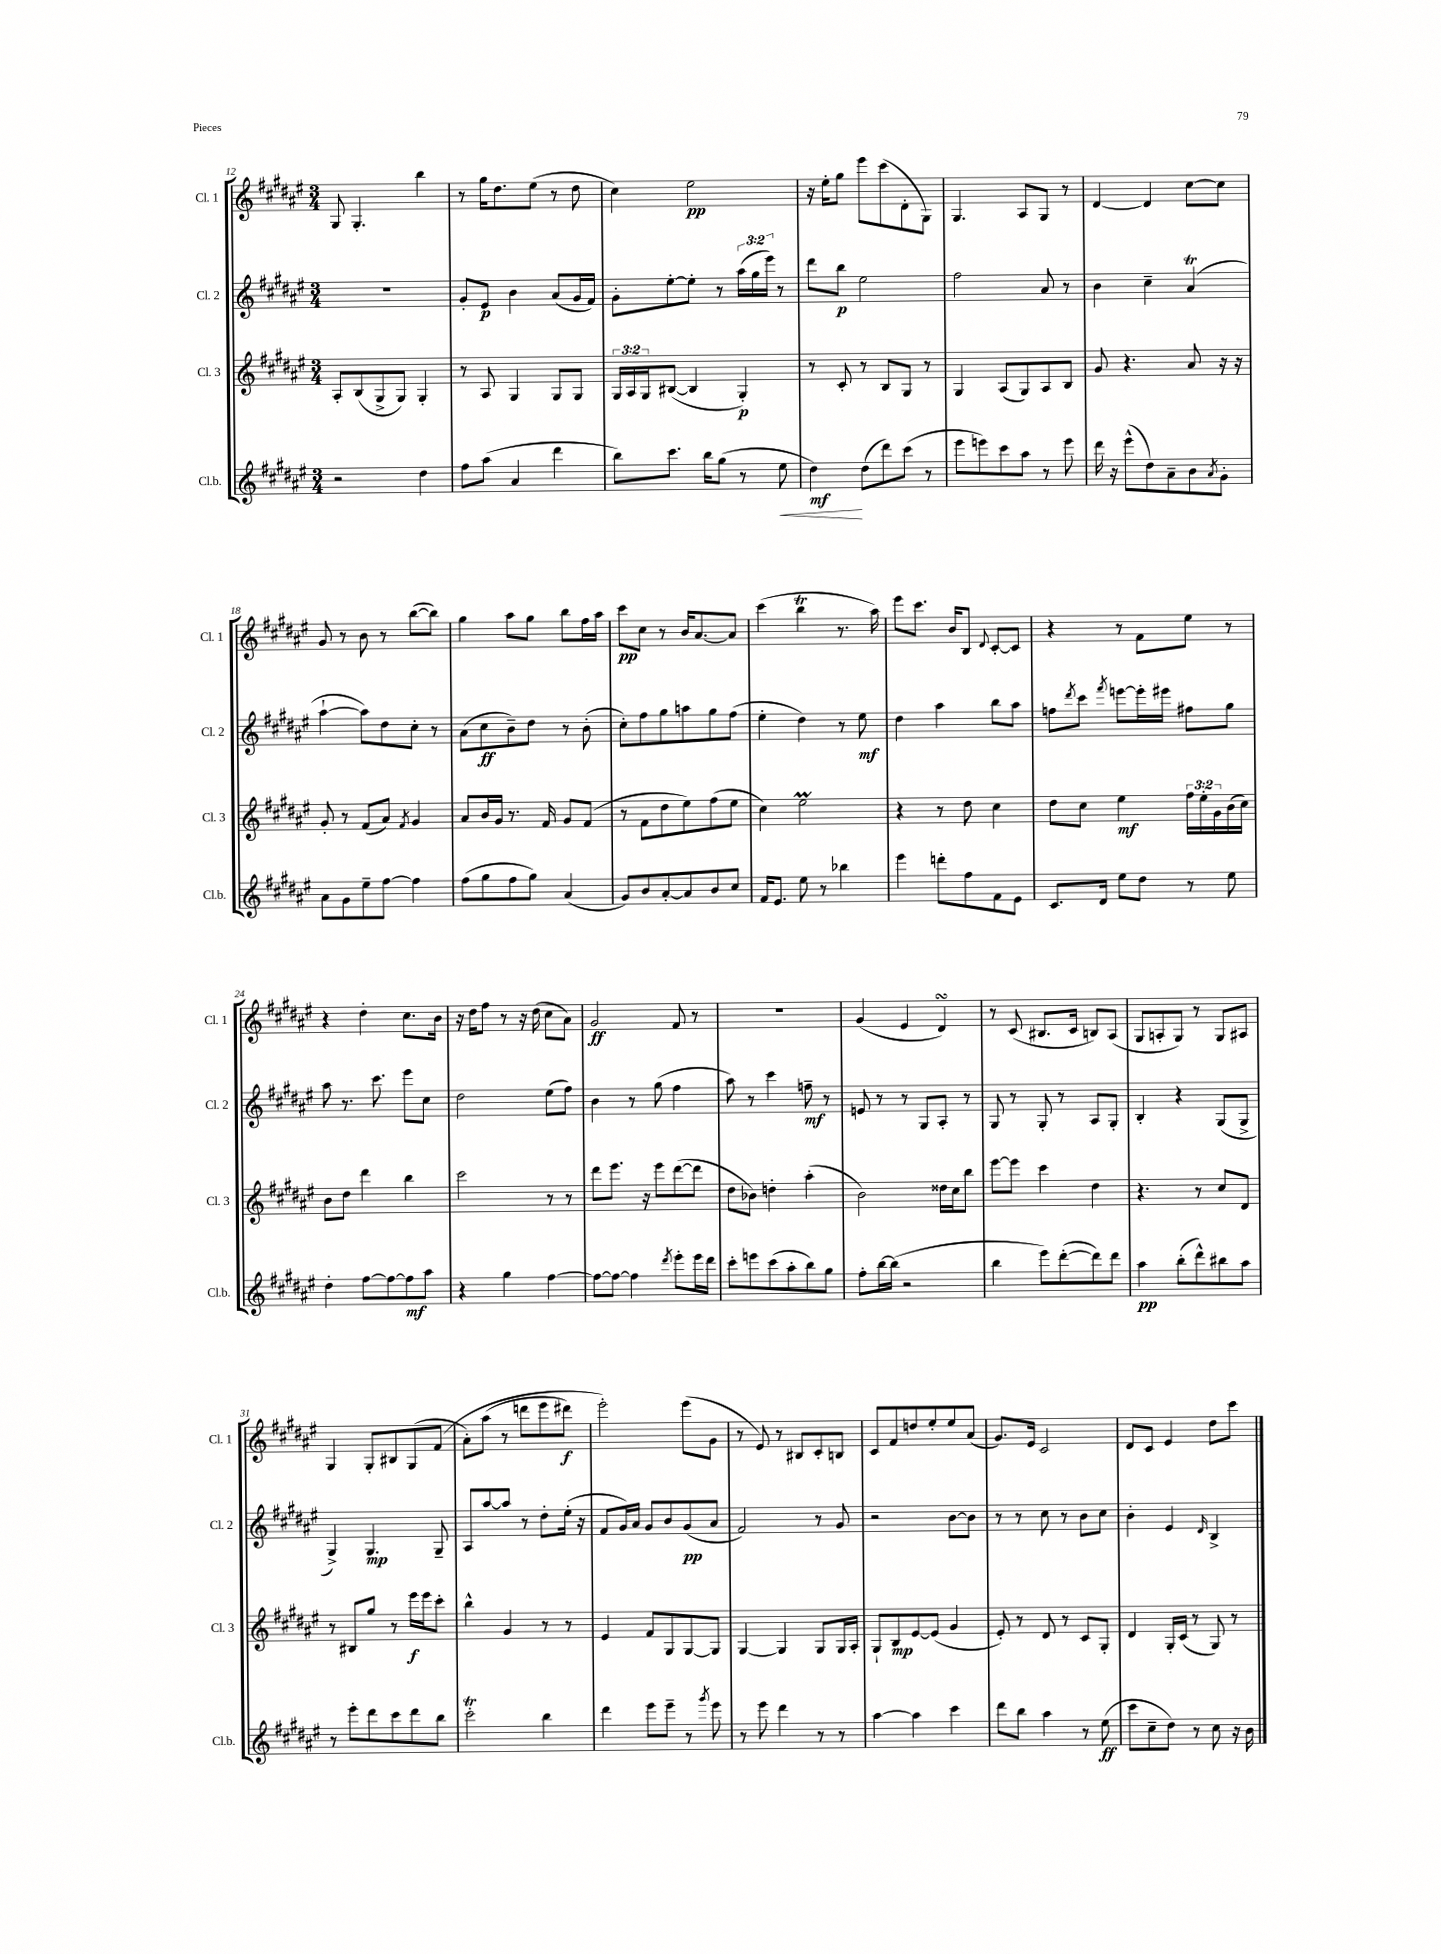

**kern	**kern	**kern	**kern
*staff4	*staff3	*staff2	*staff1
*clefG2	*clefG2	*clefG2	*clefG2
*k[f#c#g#d#a#e#]	*k[f#c#g#d#a#e#]	*k[f#c#g#d#a#e#]	*k[f#c#g#d#a#e#]
*M3/4	*M3/4	*M3/4	*M3/4
2r	8A#'	2.r	8G#
.	(8B	.	4.G#'
.	8G#^	.	.
.	8G#)	.	.
4dd#	4G#'	.	4bb
=	=	=	=
8ff#	8r	8g#'	8r
(8aa#	8A#	8e#	16gg#
.	.	.	8.dd#
4a#	4G#	4b	.
.	.	.	(8ee#
4ddd#	8G#	(8a#	8r
.	8G#	16g#	8dd#
.	.	16f#)	.
=	=	=	=
8bb)	24G#	8g#'	4cc#)
.	24A#	.	.
.	24G#	.	.
8.ccc#	([8B#	[8ee#'	.
.	4B#]	8ee#']	2ee#
16bb	.	.	.
(8gg#	.	8r	.
8r	4G#')	(24aa#	.
.	.	24gg#	.
.	.	24eee#)	.
8ee#	.	8r	.
=	=	=	=
4dd#)	8r	8ddd#	16r
.	.	.	16ee#'
.	8c#'	8bb	8gg#
(8dd#	8r	2ee#	8eee#
8ddd#)	8B	.	(8ccc#
(8ccc#	8G#	.	8d#'
8r	8r	.	8G#)
=	=	=	=
8eee#	4G#	2ff#	4.G#
8eee)	.	.	.
8ccc#	(8A#	.	.
8aa#	8G#)	.	8A#
8r	8A#	8a#	8G#
8eee	8B	8r	8r
=	=	=	=
16ddd#	8g#	4b	[4d#
16r	.	.	.
(8eee#^^	4.r	.	.
8dd#)	.	4cc#~	4d#]
8a#~	.	.	.
8b	8a#	(4a#	[8cc#
8qa#	.	.	.
8g#'	16r	.	8cc#]
.	16r	.	.
=	=	=	=
8a#	8g#'	[4aa#`	8g#
8g#	8r	.	8r
8ee#~	(8f#	8aa#])	8b
[8ff#	8a#)	8dd#	8r
.	8qf#	.	.
4ff#]	4g#	8cc#'	([8bb
.	.	8r	8bb])
=	=	=	=
(8ff#	8a#	(8a#	4gg#
8gg#	16b	8cc#	.
.	16g#	.	.
8ff#	8.r	8b~)	8aa#
8gg#)	.	8dd#	8gg#
.	16f#	.	.
(4a#	8g#	8r	8bb
.	(8f#	(8b'	16ff#
.	.	.	16aa#
=	=	=	=
8g#)	8r	8cc#')	8ccc#
8b	8f#	8ff#	8cc#
[8a#'	8dd#	8gg#	8r
8a#]	8ee#)	8aa	16b
.	.	.	[8.a#
8b	(8ff#	8gg#	.
8cc#	8ee#	(8ff#	8a#]
=	=	=	=
16f#	4cc#)	4ee#'	(4ccc#
8.e#	.	.	.
8ee#	2ee#	4dd#)	4bb
8r	.	.	.
4bb-	.	8r	8.r
.	.	8ee#	.
.	.	.	16aa#)
=	=	=	=
4eee#	4r	4dd#	8eee#
.	.	.	8.ccc#
8ddd'	8r	4aa#	.
.	.	.	16b
8ff#	8dd#	.	8B
.	.	.	8qqd#
8f#	4cc#	8bb	[8c#'
8e#	.	8aa#	8c#]
=	=	=	=
8.c#	8dd#	8ff	4r
.	.	8qddd#	.
.	8cc#	8ccc#	.
16d#	.	.	.
.	.	8qfff#	.
8ee#	4ee#	[8eee	8r
8dd#	.	16eee']	8f#
.	.	16eee#	.
8r	24ff#	8ff#	8ee#
.	24ee#'	.	.
.	24g#	.	.
8ee#	(16b	8gg#	8r
.	16cc#)	.	.
=	=	=	=
4dd#'	8b	8aa#	4r
.	8dd#	8.r	.
[8ff#	4ddd#	.	4dd#'
.	.	8.ccc#	.
8ff#_	.	.	.
8ff#]	4bb	8eee#	8.cc#
8aa#	.	8cc#	.
.	.	.	16b
=	=	=	=
4r	2ccc#	2dd#	16r
.	.	.	16dd#
.	.	.	8ff#
4gg#	.	.	8r
.	.	.	16r
.	.	.	(16dd#
[4ff#	8r	(8ee#	8cc#
.	8r	8ff#)	8a#)
=	=	=	=
8ff#_	8ddd#	4b	2g#
8ff#_	8.eee#	.	.
4ff#]	.	8r	.
.	16r	.	.
.	8eee#	(8gg#	.
8qddd#	.	.	.
8eee#'	([8ddd#	4ff#	8f#
16eee#	8ddd#]	.	8r
16ddd#	.	.	.
=	=	=	=
8ccc#'	8dd#	8aa#)	2.r
8eee	8b-)	8r	.
(8ccc#	4dd'	4ccc#	.
8aa#'	.	.	.
8bb)	(4aa#'	8ff~	.
8gg#	.	8r	.
=	=	=	=
8ff#'	2b)	8e	(4g#
[16bb	.	8r	.
(16bb]	.	.	.
2r	.	8r	4e#
.	.	8G#	.
.	16dd##	8A#'	4d#)
.	16cc#	.	.
.	8bb	8r	.
=	=	=	=
4bb	[8eee#	8G#	8r
.	8eee#]	8r	(8c#
8eee#)	4ccc#	8G#'	8.B#
([8ddd#'	.	8r	.
.	.	.	16c#
8ddd#])	4dd#	8A#	8B)
8ddd#	.	8G#'	(8A#
=	=	=	=
4aa#	4.r	4B'	8G#
.	.	.	8A'
(8bb'	.	4r	8G#)
8ddd#^^)	8r	.	8r
8bb#	8cc#	(8G#	8G#
8aa#	8d#	8G#^	8A#
=	=	=	=
8r	8r	4G#^)	4G#
8eee#'	8B#	.	.
8ddd#	8gg#	4.G#	8G#'
8ccc#	8r	.	8B#
8ddd#	16eee#	.	(8G#
.	16eee#	.	.
8bb	8ccc#'	8G#~	&(8f#
=	=	=	=
2ccc#'	4bb^^	8A#	8a#')
.	.	[8aa#	(8aa#
.	4g#	8aa#]	8r
.	.	8r	8ddd
4bb	8r	8dd#'	8eee#
.	8r	(16ee#'	8ddd#)
.	.	16r	.
=	=	=	=
4ddd#	4e#	8f#	2eee#'&)
.	.	16g#)	.
.	.	16a#	.
8eee#	8f#	8g#	.
8eee#~	8G#	8b	.
8r	[8G#	(8g#	(8eee#
8qggg#	.	.	.
8eee#	8G#]	8a#	8g#
=	=	=	=
8r	[4G#	2f#)	8r
8eee#	.	.	8e#)
4ddd#	4G#]	.	8r
.	.	.	8B#
8r	8G#	8r	8c#'
8r	16G#	8g#	8B
.	16A#'	.	.
=	=	=	=
[4aa#	8G#`	2r	8c#
.	8B	.	8f#
4aa#]	[8e#	.	8dd
.	(8e#]	.	8ee#'
4ccc#	4g#	[8b	8ee#
.	.	8b]	(8a#
=	=	=	=
8ddd#	8e#')	8r	8.g#)
8bb	8r	8r	.
.	.	.	16e#
4aa#	8d#	8cc#	2c#
.	8r	8r	.
8r	8c#	8b	.
(8ee#	8G#'	8cc#	.
=	=	=	=
8ccc#	4d#	4b'	8d#
8cc#~	.	.	8c#
8dd#)	16G#'	4e#	4e#
.	(16c#	.	.
8r	8r	.	.
.	.	16qqd#	.
8cc#	8G#)	4B^	8dd#
16r	8r	.	8ccc#
16b	.	.	.
==	==	==	==
*-	*-	*-	*-
